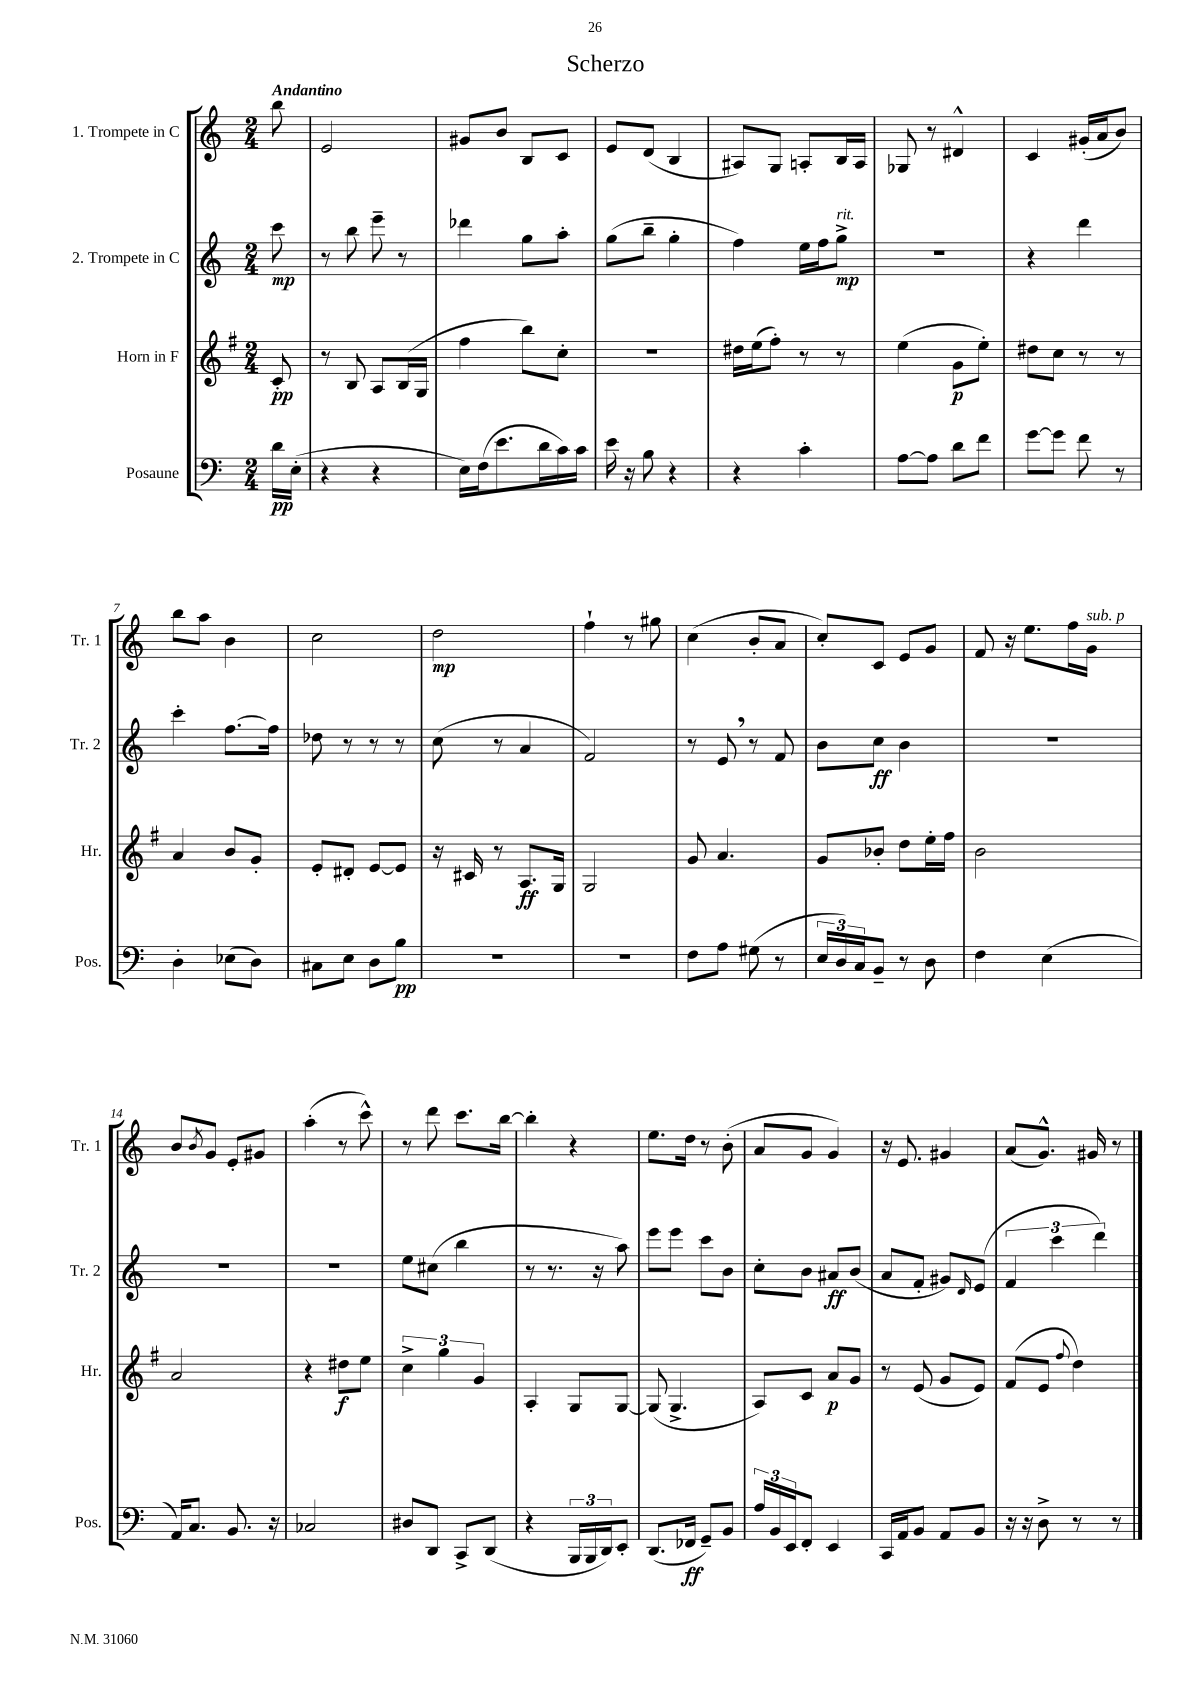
\header { title = "Scherzo" }
<<
\new StaffGroup <<
\new Staff = "s0" \with { instrumentName = "1. Trompete in C" shortInstrumentName = "Tr. 1" } {
    \clef treble \key c \major \numericTimeSignature \time 2/4 \partial 8 \tempo "Andantino"
    b''8 |
    e'2 |
    gis'8 b'8 b8 c'8 |
    e'8 d'8( b4 |
    ais8) g8 a8-. b16 a16 |
    ges8 r8 dis'4-^ |
    c'4 gis'16-.( a'16 b'8) |
    b''8 a''8 b'4 |
    c''2 |
    d''2\mp |
    f''4-! r8 gis''8 |
    c''4( b'8-. a'8 |
    c''8-.) c'8 e'8 g'8 |
    f'8 r16 e''8. f''16 g'16^\markup { \italic "sub. p" } |
    b'8 \acciaccatura { b'8 } g'8 e'8-. gis'8 |
    a''4-.( r8 c'''8-^) |
    r8 d'''8 c'''8. b''16~ |
    b''4-. r4 |
    e''8. d''16 r8 b'8-.( |
    a'8 g'8 g'4) |
    r16 e'8. gis'4 |
    a'8( g'8.-^) gis'16 r8 \bar "|." |
}
\new Staff = "s1" \with { instrumentName = "2. Trompete in C" shortInstrumentName = "Tr. 2" } {
    \clef treble \key c \major \numericTimeSignature \time 2/4 \partial 8
    c'''8\mp |
    r8 b''8 e'''8-- r8 |
    des'''4 g''8 a''8-. |
    g''8( b''8-- g''4-. |
    f''4) e''16 f''16 g''8->\mp^\markup { \italic "rit." } |
    R2 |
    r4 d'''4 |
    c'''4-. f''8.~ f''16 |
    des''8 r8 r8 r8 |
    c''8( r8 a'4 |
    f'2) |
    r8 e'8 \breathe r8 f'8 |
    b'8 c''8\ff b'4 |
    R2 |
    R2 |
    R2 |
    e''8 cis''8( b''4 |
    r8 r8. r16 a''8) |
    e'''8 e'''8 c'''8 b'8 |
    c''8-. b'8 ais'8\ff b'8( |
    a'8 f'8-. gis'8) \grace { d'16 } e'8( |
    \tuplet 3/2 { f'4 c'''4 d'''4) } \bar "|." |
}
\new Staff = "s2" \with { instrumentName = "Horn in F" shortInstrumentName = "Hr." } {
    \clef treble \key g \major \numericTimeSignature \time 2/4 \partial 8
    c'8-.\pp |
    r8 b8 a8 b16( g16 |
    fis''4 b''8) c''8-. |
    r2 |
    dis''16 e''16( fis''8-.) r8 r8 |
    e''4( g'8\p e''8-.) |
    dis''8 c''8 r8 r8 |
    a'4 b'8 g'8-. |
    e'8-. dis'8-. e'8~ e'8 |
    r16 cis'16 r8 a8.\ff g16 |
    g2 |
    g'8 a'4. |
    g'8 bes'8-. d''8 e''16-. fis''16 |
    b'2 |
    a'2 |
    r4 dis''8\f e''8 |
    \tuplet 3/2 { c''4-> g''4 g'4 } |
    a4-. g8 g8~ |
    g8( g4.-> |
    a8) c'8 a'8\p g'8 |
    r8 e'8( g'8 e'8) |
    fis'8( e'8 \appoggiatura { fis''8 } d''4) \bar "|." |
}
\new Staff = "s3" \with { instrumentName = "Posaune" shortInstrumentName = "Pos." } {
    \clef bass \key c \major \numericTimeSignature \time 2/4 \partial 8
    d'16\pp e16-.( |
    r4 r4 |
    e16) f16( e'8. d'16 c'16) c'16 |
    e'16 r16 b8 r4 |
    r4 c'4-. |
    a8~ a8 d'8 f'8 |
    g'8~ g'8 f'8 r8 |
    d4-. ees8( d8) |
    cis8 e8 d8 b8\pp |
    R2 |
    R2 |
    f8 a8 gis8( r8 |
    \tuplet 3/2 { e16 d16) c16 } b,8-- r8 d8 |
    f4 e4( |
    a,16) c8. b,8. r16 |
    ces2 |
    dis8 d,8 c,8-> d,8( |
    r4 \tuplet 3/2 { b,,16 b,,16 d,16) } e,8-. |
    d,8.( fes,16\ff g,8--) b,8 |
    \tuplet 3/2 { a16 b,16 e,16 } f,8-. e,4 |
    c,16 a,16 b,8 a,8 b,8 |
    r16 r16 d8-> r8 r8 \bar "|." |
}
>>
>>
